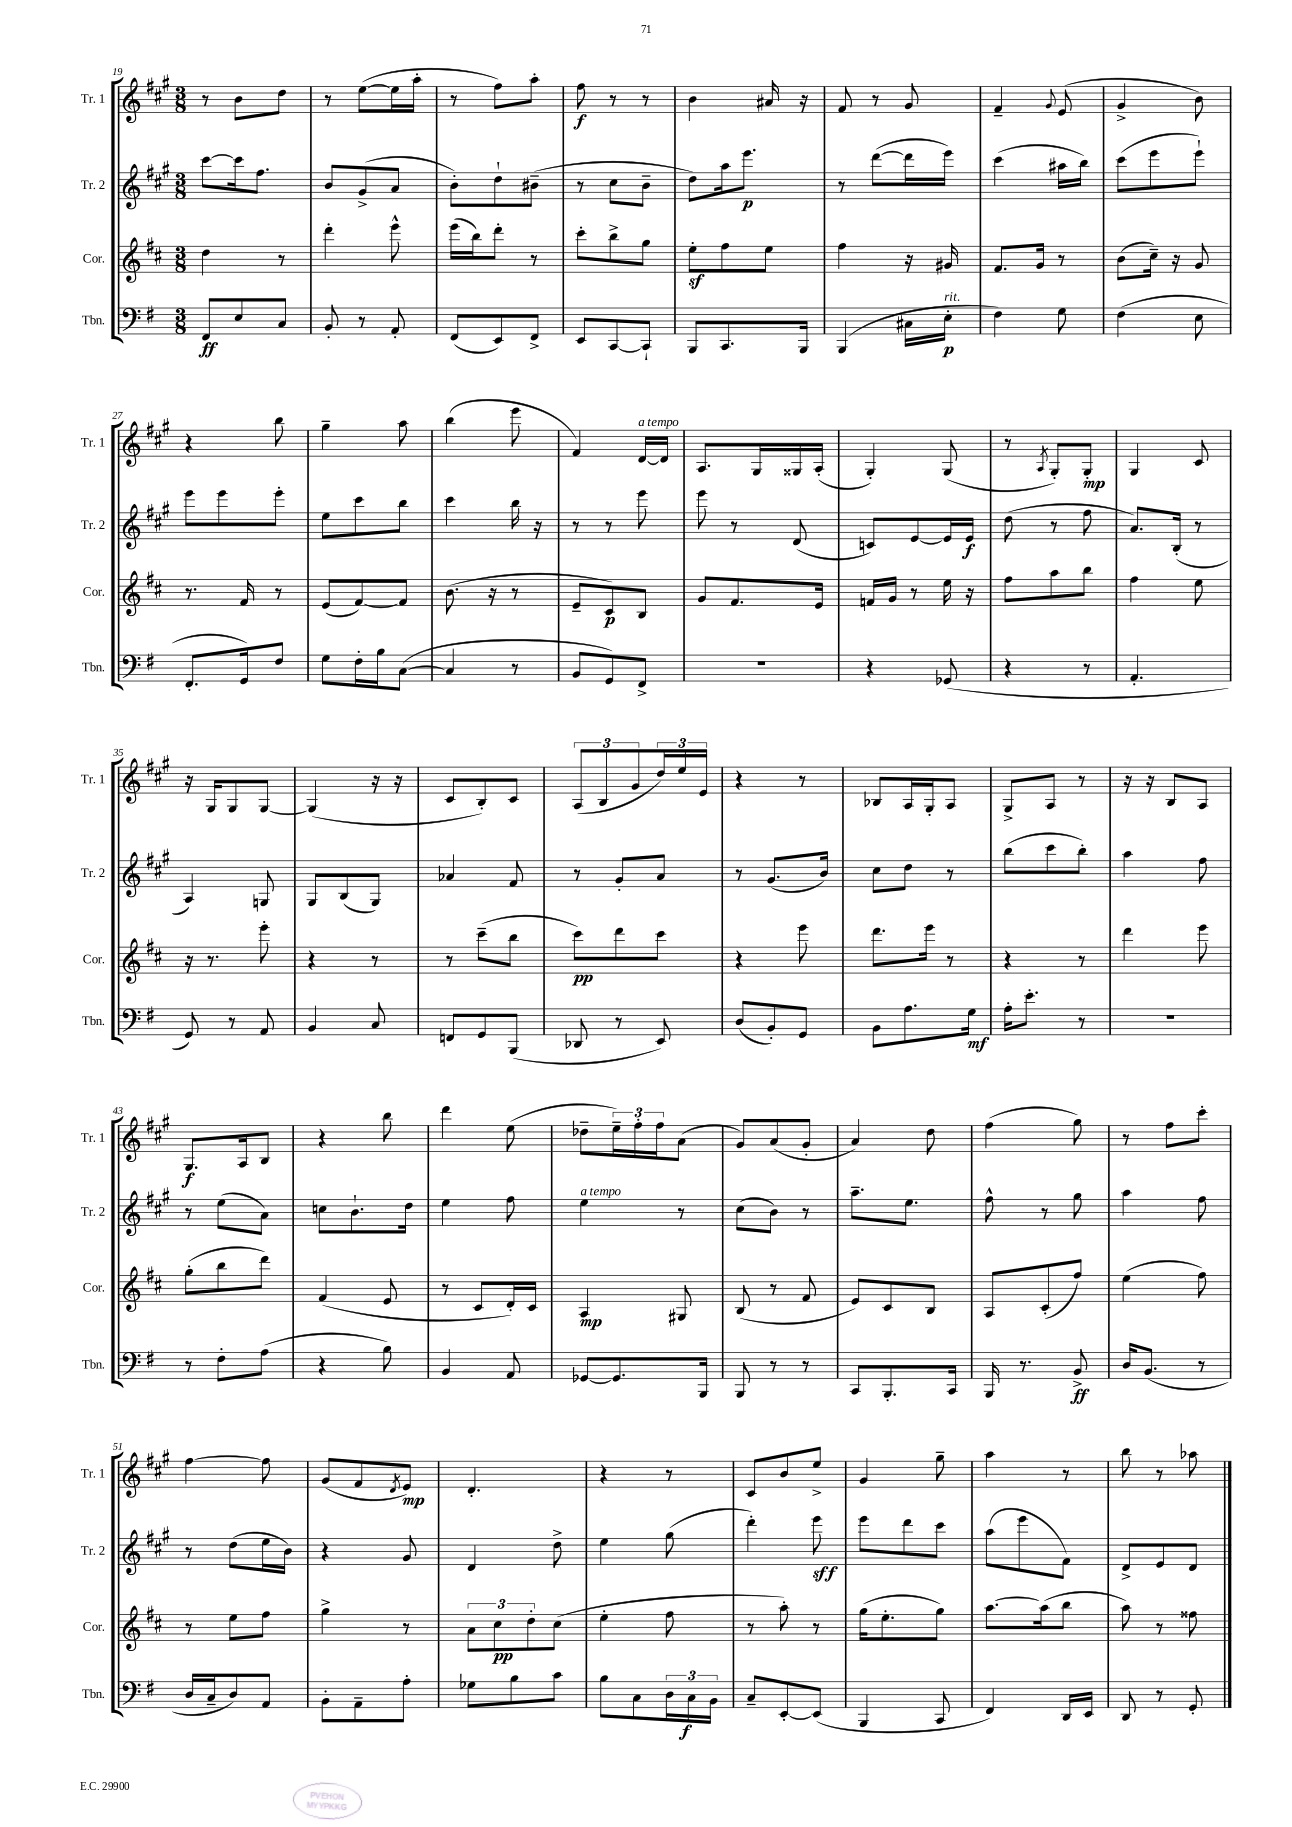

**kern	**kern	**kern	**kern
*staff4	*staff3	*staff2	*staff1
*clefF4	*clefG2	*clefG2	*clefG2
*k[f#]	*k[f#c#]	*k[f#c#g#]	*k[f#c#g#]
*M3/8	*M3/8	*M3/8	*M3/8
8FF#	4dd	[8ccc#	8r
8E	.	16ccc#]	8b
.	.	8.ff#	.
8C	8r	.	8dd
=	=	=	=
8BB'	4ddd'	8b	8r
8r	.	(8g#^	([8ee
8AA'	8eee^^	8a	16ee]
.	.	.	16aa'
=	=	=	=
(8FF#	(16eee	8b')	8r
.	16bb)	.	.
8EE)	8ddd'	8dd`	8ff#)
8FF#^	8r	(8b#~	8aa'
=	=	=	=
8EE	8ccc#'	8r	8ff#
[8CC	8bb^	8cc#	8r
8CC`]	8gg	8b~	8r
=	=	=	=
8BBB	8ee'	8dd)	4b
8.CC	8ff#	16aa	.
.	.	8.eee	.
.	8ee	.	16a#
16BBB	.	.	16r
=	=	=	=
(4BBB	4ff#	8r	8f#
.	.	([8ddd	8r
16C#	16r	16ddd]	8g#
16E'	16g#	16eee)	.
=	=	=	=
4F#)	8.f#	(4ccc#	4f#~
.	16g	.	.
.	.	.	8qqg#
8G	8r	16aa#	(8e
.	.	16bb)	.
=	=	=	=
(4F#	(8b	(8ccc#	4g#^
.	16cc#~)	8eee	.
.	16r	.	.
8E	8g	8eee`)	8b)
=	=	=	=
8.FF#'	8.r	8eee	4r
.	.	8eee	.
16GG)	16f#	.	.
8F#	8r	8eee'	8bb
=	=	=	=
8G	(8e	8ee	4gg#~
16F#'	[8f#)	8ccc#	.
16B	.	.	.
([8C	8f#]	8bb	8aa
=	=	=	=
4C]	(8.b	4ccc#	(4bb
.	16r	.	.
8r	8r	16bb	8eee
.	.	16r	.
=	=	=	=
8BB	8e~	8r	4f#)
8GG)	8c#)	8r	.
8FF#^	8B	8eee	[16d
.	.	.	16d]
=	=	=	=
4.r	8g	8eee	8.A
.	8.f#	8r	.
.	.	.	16G#
.	.	(8d	16G##
.	16e	.	(16A'
=	=	=	=
4r	16f	8c)	4G#')
.	16g	.	.
.	8r	[8e	.
(8GG-	16ee	16e]	(8G#
.	16r	16e	.
=	=	=	=
4r	8ff#	(8dd	8r
.	.	.	8qA
.	8aa	8r	8G#')
8r	8bb	8ff#	8G#'
=	=	=	=
4.AA'	4ff#	8.a)	4G#
.	.	(16B'	.
.	8ee	8r	8c#
=	=	=	=
8GG)	16r	4A)	16r
.	8.r	.	16G#
8r	.	.	8G#
8AA	8eee'	8G	[8G#
=	=	=	=
4BB	4r	8G#	(4G#]
.	.	(8B	.
8C	8r	8G#)	16r
.	.	.	16r
=	=	=	=
8FF	8r	4a-	8c#
8GG	(8ccc#~	.	8B')
(8BBB	8bb	8f#	8c#
=	=	=	=
8DD-	8ccc#)	8r	(12A
.	.	.	12B
8r	8ddd	8g#'	.
.	.	.	12g#
8EE)	8ccc#	8a	24dd)
.	.	.	24ee
.	.	.	24e
=	=	=	=
(8D	4r	8r	4r
8BB')	.	(8.g#	.
8GG	8eee	.	8r
.	.	16b)	.
=	=	=	=
8BB	8.ddd	8cc#	8B-
8.A	.	8dd	16A
.	16eee	.	16G#'
.	8r	8r	8A
16G	.	.	.
=	=	=	=
16A'	4r	(8bb	8G#^
8.e'	.	.	.
.	.	8ccc#	8A
8r	8r	8bb')	8r
=	=	=	=
4.r	4ddd	4aa	16r
.	.	.	16r
.	.	.	8B
.	8eee	8ff#	8A
=	=	=	=
8r	(8gg'	8r	8.G#
8F#'	8bb	(8ee	.
.	.	.	16A
(8A	8ddd)	8a)	8B
=	=	=	=
4r	(4f#	8cc	4r
.	.	8.b`	.
8B)	8e	.	8bb
.	.	16dd	.
=	=	=	=
4BB	8r	4ee	4ddd
.	8c#	.	.
8AA	16d')	8ff#	(8ee
.	16c#	.	.
=	=	=	=
[8GG-	4A	4ee	8dd-~
8.GG-]	.	.	24ee~)
.	.	.	24ff#'
.	.	.	24ff#
.	8G#	8r	(8a
16BBB	.	.	.
=	=	=	=
8BBB	(8B	(8cc#	8g#)
8r	8r	8b)	(8a
8r	8f#	8r	8g#'
=	=	=	=
8CC	8e)	8.aa~	4a)
8.BBB'	8c#	.	.
.	.	8.ee	.
.	8B	.	8dd
16CC	.	.	.
=	=	=	=
16BBB	8A	8ff#^^	(4ff#
8.r	.	.	.
.	(8c#'	8r	.
8BB^	8ff#)	8gg#	8gg#)
=	=	=	=
16D	(4ee	4aa	8r
(8.BB	.	.	.
.	.	.	8ff#
8r	8ff#)	8ff#	8ccc#'
=	=	=	=
16D	8r	8r	[4ff#
16C~	.	.	.
8D)	8ee	(8dd	.
8AA	8ff#	16ee	8ff#]
.	.	16b)	.
=	=	=	=
8BB'	4gg^	4r	(8g#
8AA~	.	.	8f#
.	.	.	8qd
8A'	8r	8g#	8e)
=	=	=	=
8G-	12a	4d	4.d'
.	12cc#	.	.
8B	.	.	.
.	12dd'	.	.
8c	(8cc#	8dd^	.
=	=	=	=
8B	4ee'	4ee	4r
8C	.	.	.
24D	8ff#	(8gg#	8r
24C	.	.	.
24BB	.	.	.
=	=	=	=
8C~	8r	4ddd')	8c#
[8EE'	8aa')	.	8b
(8EE]	8r	8eee	8ee^
=	=	=	=
4BBB	(16gg	8eee	4g#
.	8.ee'	.	.
.	.	8ddd	.
8CC	8gg)	8ccc#	8gg#~
=	=	=	=
4FF#)	[8.aa	(8aa	4aa
.	.	8eee	.
.	(16aa]	.	.
16DD	8bb	8f#)	8r
16EE	.	.	.
=	=	=	=
8DD	8aa)	8d^	8bb
8r	8r	8e	8r
8GG'	8ff##	8d	8aa-
==	==	==	==
*-	*-	*-	*-
